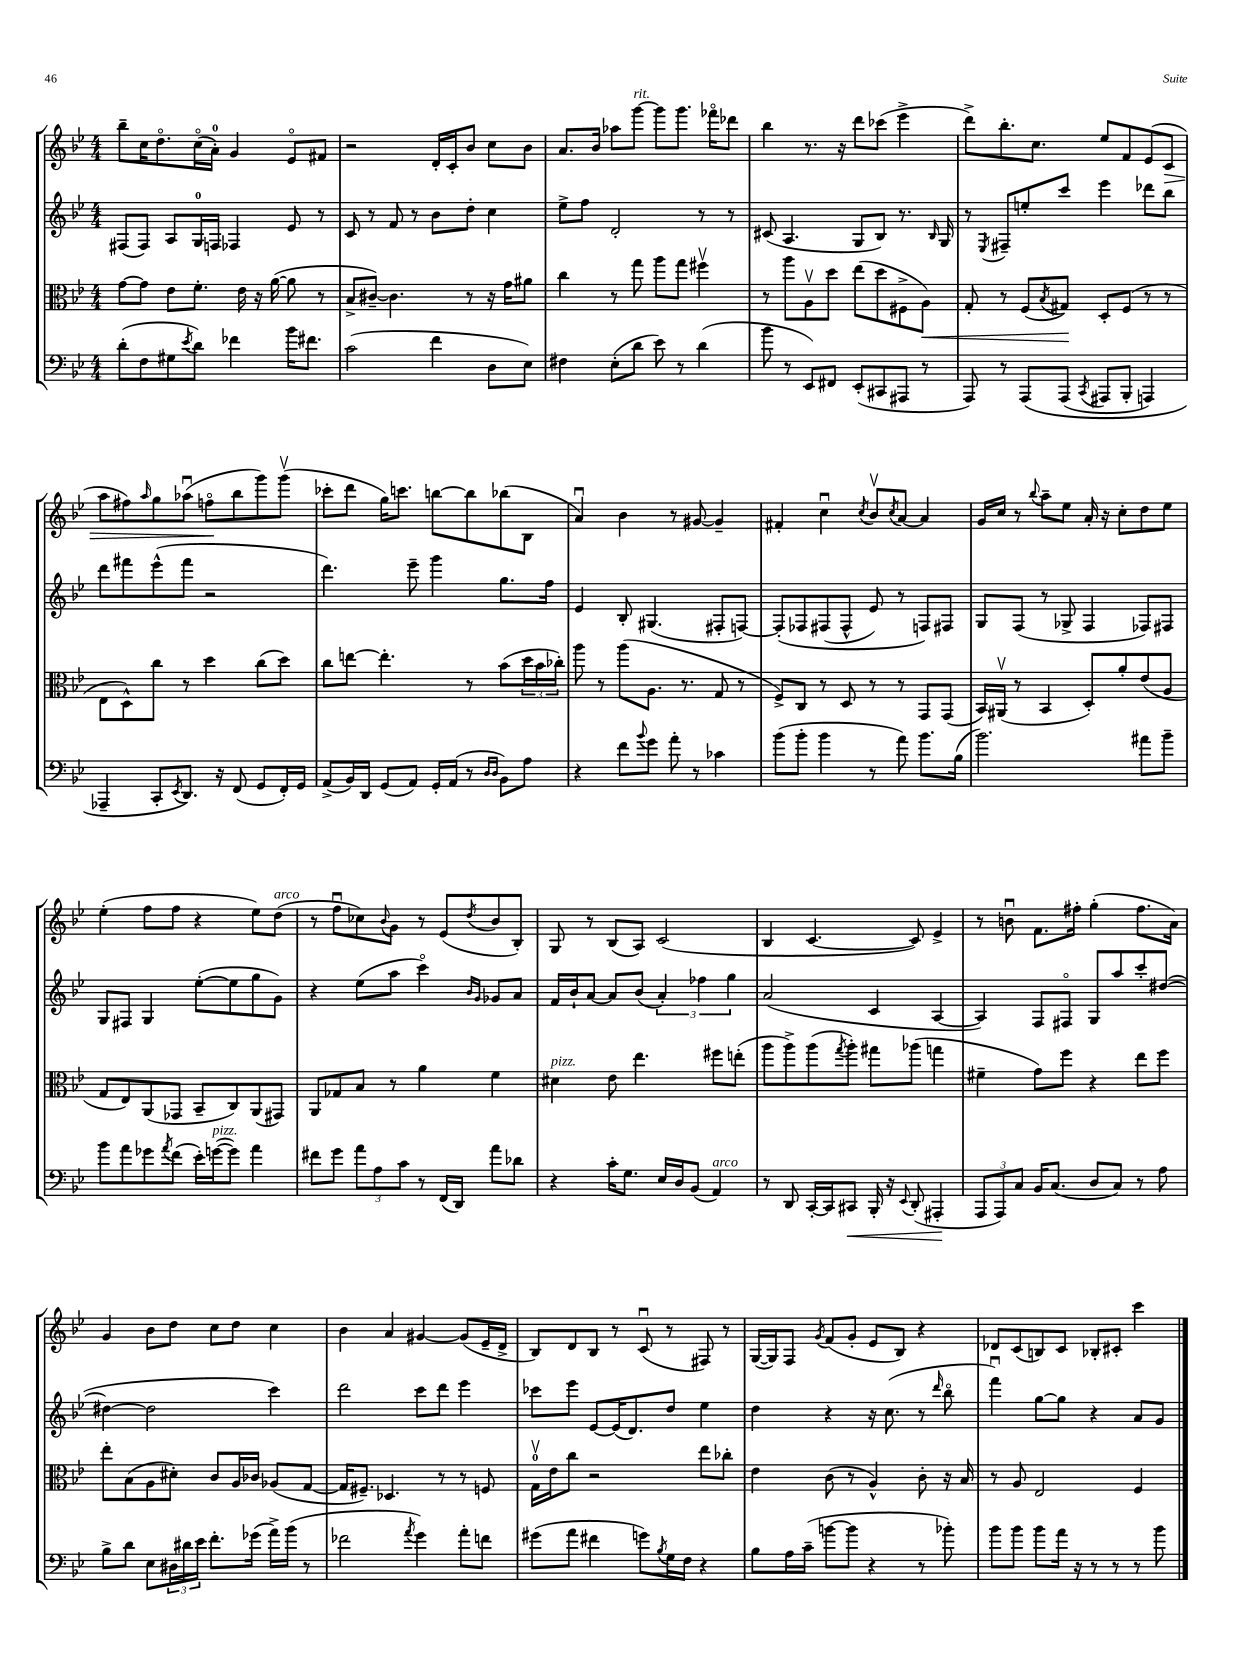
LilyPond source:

<<
\new StaffGroup <<
\new Staff = "s0" {
    \clef treble \key bes \major \numericTimeSignature \time 4/4
    bes''8-- c''16 d''8.\flageolet c''16\flageolet( a'16-0-.) g'4 ees'8\flageolet fis'8 |
    r2 d'16-. c'16-. bes'8 c''8 bes'8 |
    a'8. bes'16 aes''8 g'''8~^\markup { \italic "rit." } g'''8 g'''8. fes'''16\flageolet des'''8 |
    bes''4 r8. r16 d'''8 ces'''8( ees'''4-> |
    d'''8->) bes''8.-. c''8. ees''8 f'8 ees'8( c'8\> |
    a''8 fis''8) \grace { a''16 } g''8 aes''8\downbow( f''8\flageolet\! bes''8 g'''8) g'''8\upbow( |
    ces'''8-. d'''8 g''16) c'''8. b''8~ b''8 bes''8( bes8 |
    a'4\downbow) bes'4 r8 gis'8~ gis'4-- |
    fis'4-. c''4\downbow \acciaccatura { c''8 } bes'8\upbow \acciaccatura { c''8 } a'8~ a'4 |
    g'16 c''16 r8 \appoggiatura { bes''8 } a''8-- ees''8 a'16-. r16 c''8-. d''8 ees''8 |
    ees''4-.( f''8 f''8 r4 ees''8) d''8^\markup { \italic "arco" }( |
    r8 f''8\downbow ces''8) \appoggiatura { bes'8 } g'8 r8 ees'8( \acciaccatura { d''8 } bes'8 bes8-.) |
    g8 r8 bes8( a8) c'2( |
    bes4 c'4.~ c'8) ees'4-> |
    r8 b'8\downbow f'8. fis''16-. g''4-.( fis''8. a'16) |
    g'4 bes'8 d''8 c''8 d''8 c''4 |
    bes'4 a'4 gis'4~ gis'8( ees'16-- d'16-> |
    bes8) d'8 bes8 r8 c'8\downbow( r8 fis8) r8 |
    g16~( g16) f8 \acciaccatura { g'8 } f'8( g'8-. ees'8 bes8) r4 |
    des'8 c'8( b8) c'8 bes8-. cis'8-. c'''4 \bar "|." |
}
\new Staff = "s1" {
    \clef treble \key bes \major \numericTimeSignature \time 4/4
    fis8( fis8) a8 g16-0 f16 fes4 ees'8 r8 |
    c'8 r8 f'8 r8 bes'8 d''8-. c''4 |
    ees''8-> f''8 d'2-. r8 r8 |
    cis'8( a4. g8 bes8) r8. \grace { bes16 } g16 |
    r8 \acciaccatura { ees8 } fis8-- e''8-. c'''8 ees'''4 des'''8 bes''8 |
    d'''8 fis'''8 ees'''8-^( fis'''8 r2 |
    d'''4.) ees'''8-- g'''4 g''8. f''16 |
    ees'4 bes8-. gis4.( fis8-. f8~) |
    f8-.\( fes8 fis8( fis8-^ ees'8) r8 f8\) fis8 |
    g8 f8( r8 ges8-> f4 fes8) fis8 |
    g8 fis8 g4 ees''8~-.( ees''8 g''8 g'8) |
    r4 ees''8( a''8 c'''4\flageolet) \grace { bes'16 g'16 } ges'8 a'8 |
    f'16 bes'16-! a'8~ a'8 bes'8( \tuplet 3/2 { a'4-.) fes''4 g''4 } |
    a'2( c'4 a4~ |
    a4) f8 fis8\flageolet g8 a''8 c'''8-. dis''8~( |
    dis''4~ dis''2 c'''4) |
    d'''2 c'''8 d'''8 ees'''4 |
    ces'''8 ees'''8 ees'8~ ees'16( d'8.) d''8 ees''4 |
    d''4 r4 r16 c''8.( r8 \grace { d'''16 } bes''8\flageolet |
    f'''4\downbow) g''8~ g''8 r4 a'8 g'8 \bar "|." |
}
\new Staff = "s2" {
    \clef alto \key bes \major \numericTimeSignature \time 4/4
    g'8~ g'8 ees'8 f'8.-. ees'16 r16 a'16~( a'8 r8 |
    bes8-> cis'8~--) cis'4. r8 r16 g'16 ais'8 |
    c''4 r8 g''8 a''8 g''8 fis''4\upbow |
    r8 a''8 a8\upbow d''8 ees''8( d''8 fis8-> a8\<) |
    g8-. r8 f8( \acciaccatura { bes8 } gis8\!) d8-. f8( r8 r8 |
    ees8 d8-^) c''8 r8 d''4 c''8( d''8) |
    c''8 e''8~ e''4.-. r8 bes'8( \tuplet 3/2 { d''16 bes'16 ces''16-.) } |
    a''8 r8 a''8( a8. r8. g8 r8 |
    f8->) c8 r8 d8 r8 r8 g,8 g,8( |
    bes,16) ais,16\upbow( r8 bes,4 d8-.) a'8-. ees'8( a8 |
    g8 ees8) a,8( ges,8 bes,8-- c8) a,8( gis,8) |
    a,8 ges8 bes8 r8 a'4 f'4 |
    dis'4^\markup { \italic "pizz." } ees'8 ees''4. fis''8 e''8-.( |
    a''8 a''8->) a''8( \acciaccatura { g''8 } a''8-.) gis''8 aes''8( g''4 |
    fis'4-- g'8) f''8 r4 ees''8 f''8 |
    ees''8-. bes8( a8 dis'8-.) c'8 a16 ces'16 aes8( g8~ |
    g16 fis8.--) des4. r8 r8 f8 |
    g16-0\upbow ees'16 c''8 r2 ees''8 ces''8-. |
    ees'4 c'8( r8 a4-^) c'8-. r16 bes16 |
    r8 a8 ees2 f4 \bar "|." |
}
\new Staff = "s3" {
    \clef bass \key bes \major \numericTimeSignature \time 4/4
    d'8-.( f8 gis8 \acciaccatura { ees'8 } d'8) fes'4 bes'16 fis'8. |
    c'2( f'4 d8 ees8) |
    fis4 ees8-.( d'8 ees'8) r8 d'4( |
    bes'8 r8 ees,8) fis,8 ees,8-.( cis,8 ais,,8 r8 |
    a,,8) r8 a,,8\( a,,8( \acciaccatura { c,8 } ais,,8 bes,,8-. a,,4) |
    aes,,4-- c,8-. \acciaccatura { ees,8 } d,8.\) r16 f,8( g,8 f,16-.) g,16 |
    a,8->( bes,16) d,16 g,8( a,8) g,16-. a,16( r8 \grace { d16 d16 } bes,8) a8 |
    r4 f'8 \appoggiatura { bes'8 } g'8 a'8-. r8 ces'4 |
    bes'8( bes'8-. bes'4 r8 a'8) bes'8. bes16( |
    bes'2.) ais'8 bes'8-- |
    bes'8 a'8 ges'8 \acciaccatura { a'8 } f'8( ees'16-.) g'16~^\markup { \italic "pizz." }( g'8) a'4 |
    fis'8 g'8 \tuplet 3/2 { a'8 a8 c'8 } r8 f,16( d,16) a'8 des'8 |
    r4 c'16-. g8. ees16 d16 bes,8( a,4^\markup { \italic "arco" }) |
    r8 d,8 c,16~-. c,16 cis,8\< bes,,16-. r16 \appoggiatura { ees,8 } d,8-.( ais,,4-.\! |
    \tuplet 3/2 { a,,8 a,,8) c8 } bes,16 c8.( d8 c8) r8 a8 |
    bes8-> d'8 ees8 \tuplet 3/2 { dis16 dis'16 ees'16 } f'8.-. ges'16( a'16->) bes'16( r8 |
    fes'2 \acciaccatura { a'8 } g'4) a'8-. f'8 |
    gis'8( a'8 fis'4 g'8) \acciaccatura { bes8 } g16 f16 r4 |
    bes8 a16 c'16--( b'8~ b'8 r4 r8 bes'8-.) |
    bes'8 bes'8 bes'8 a'16 r16 r8 r8 r8 bes'8 \bar "|." |
}
>>
>>
\layout { \context { \Score \remove "Bar_number_engraver" } }
